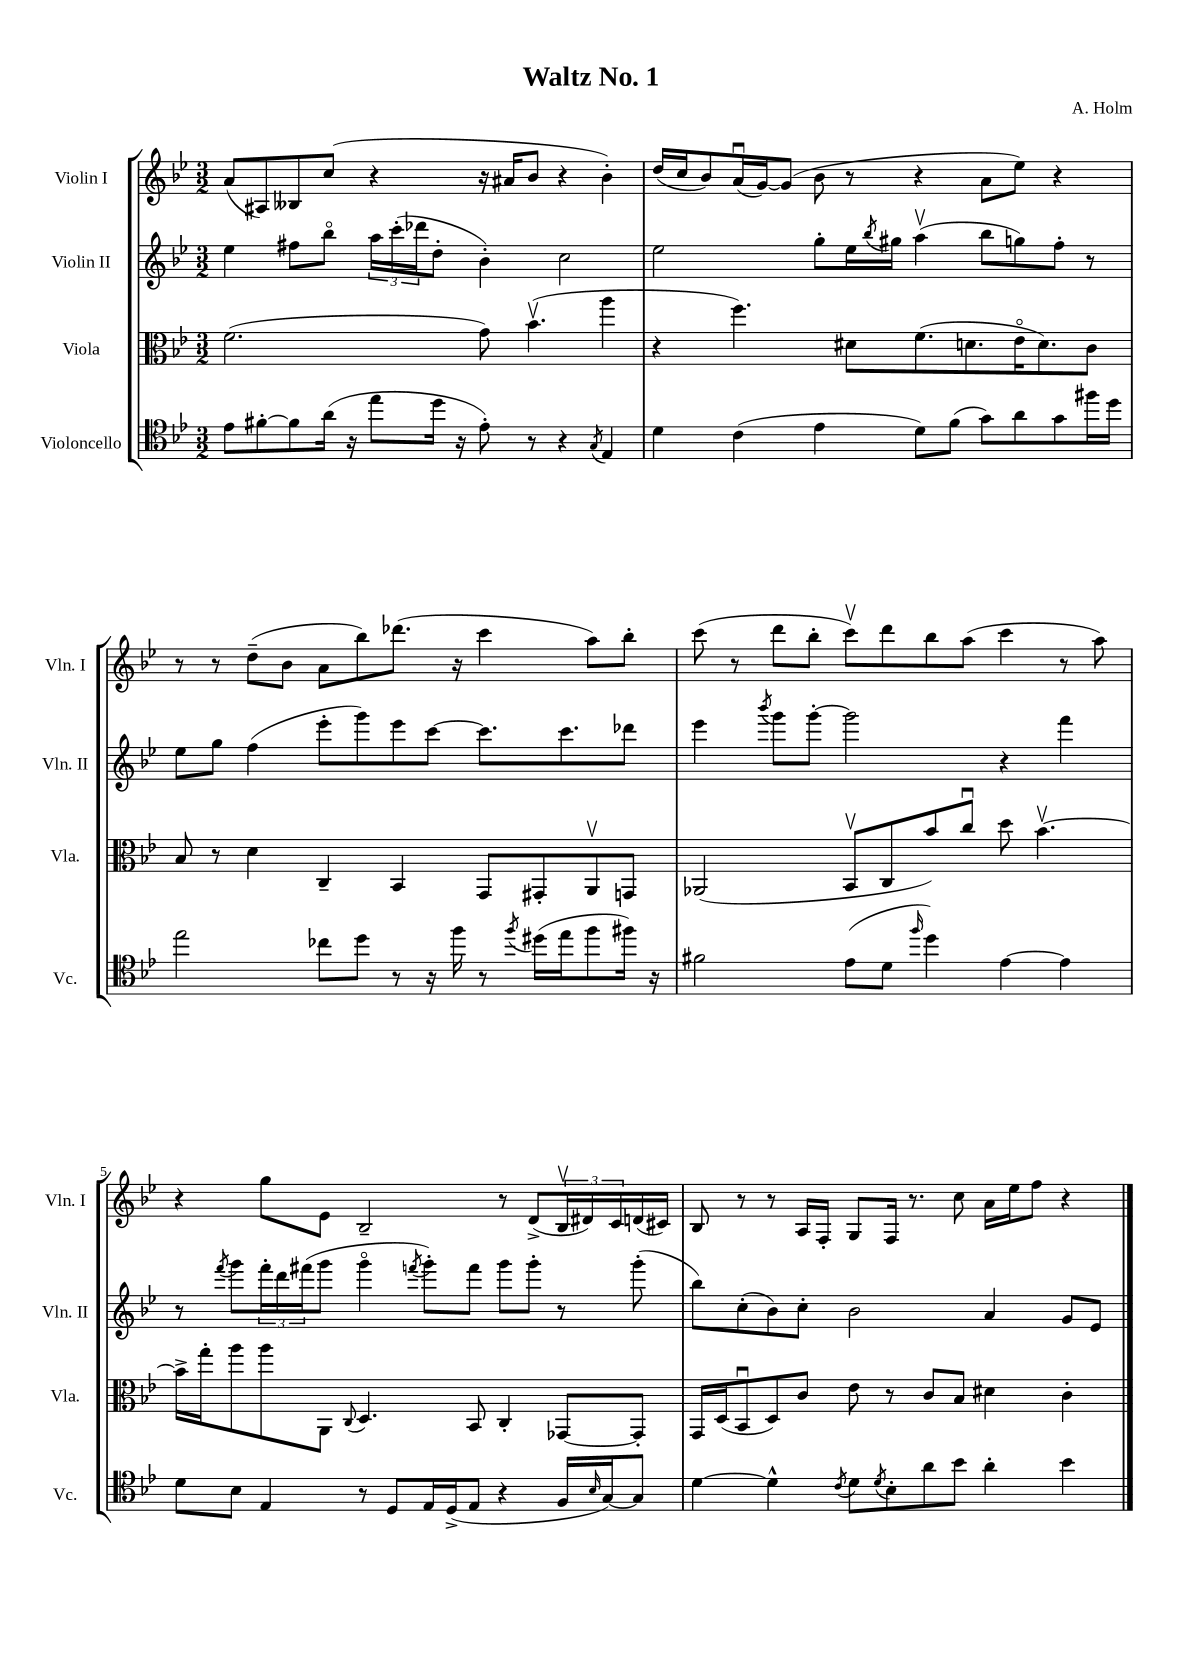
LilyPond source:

\header { title = "Waltz No. 1" composer = "A. Holm" }
<<
\new StaffGroup <<
\new Staff = "s0" \with { instrumentName = "Violin I" shortInstrumentName = "Vln. I" } {
    \clef treble \key bes \major \numericTimeSignature \time 3/2
    a'8( ais8) beses8 c''8( r4 r16 ais'16 bes'8 r4 bes'4-.) |
    d''16( c''16 bes'8) a'16\downbow( g'16~) g'8( bes'8 r8 r4 a'8 ees''8) r4 |
    r8 r8 d''8--( bes'8 a'8 bes''8) des'''8.( r16 c'''4 a''8) bes''8-. |
    c'''8( r8 d'''8 bes''8-. c'''8\upbow) d'''8 bes''8 a''8( c'''4 r8 a''8) |
    r4 g''8 ees'8 bes2-- r8 d'8->( \tuplet 3/2 { bes16\upbow dis'16) c'16 } d'16( cis'16) |
    bes8 r8 r8 a16 f16-. g8 f16 r8. c''8 a'16 ees''16 f''8 r4 \bar "|." |
}
\new Staff = "s1" \with { instrumentName = "Violin II" shortInstrumentName = "Vln. II" } {
    \clef treble \key bes \major \numericTimeSignature \time 3/2
    ees''4 fis''8 bes''8\flageolet \tuplet 3/2 { a''16 c'''16-.( des'''16 } d''8-. bes'4-.) c''2 |
    ees''2 g''8-. ees''16 \acciaccatura { bes''8 } gis''16 a''4\upbow( bes''8 g''8) f''8-. r8 |
    ees''8 g''8 f''4( ees'''8-. g'''8) ees'''8 c'''8~ c'''8. c'''8. des'''8 |
    ees'''4 \acciaccatura { bes'''8 } g'''8 g'''8~-. g'''2 r4 f'''4 |
    r8 \acciaccatura { f'''8 } g'''8 \tuplet 3/2 { f'''16-. d'''16 fis'''16( } g'''8 g'''4\flageolet \acciaccatura { f'''8 } g'''8-.) f'''8 g'''8 g'''8-. r8 g'''8-.( |
    bes''8) c''8-.( bes'8) c''8-. bes'2 a'4 g'8 ees'8 \bar "|." |
}
\new Staff = "s2" \with { instrumentName = "Viola" shortInstrumentName = "Vla." } {
    \clef alto \key bes \major \numericTimeSignature \time 3/2
    f'2.( g'8) bes'4.\upbow( a''4 |
    r4 f''4.) dis'8 f'8.( d'8. ees'16\flageolet d'8.) c'8 |
    bes8 r8 d'4 c4-- bes,4 g,8 gis,8-. a,8\upbow g,8 |
    aes,2( bes,8\upbow c8 bes'8) c''8\downbow d''8 bes'4.~\upbow |
    bes'16-> g''16-. a''8 a''8 a,8 \appoggiatura { c8 } d4. bes,8 c4-. ges,8~ ges,8-. |
    g,16 d16( bes,8\downbow d8) c'8 ees'8 r8 c'8 bes8 dis'4 c'4-. \bar "|." |
}
\new Staff = "s3" \with { instrumentName = "Violoncello" shortInstrumentName = "Vc." } {
    \clef tenor \key bes \major \numericTimeSignature \time 3/2
    ees'8 fis'8~-. fis'8 a'16( r16 ees''8 d''16 r16 ees'8-.) r8 r4 \acciaccatura { g8 } ees4 |
    d'4 c'4( ees'4 d'8) f'8( g'8) a'8 g'8 fis''16 d''16 |
    ees''2 ces''8 d''8 r8 r16 f''16 r8 \acciaccatura { f''8 } dis''16( ees''16 f''8 fis''16) r16 |
    fis'2 ees'8( d'8 \grace { f''16 } d''4) ees'4~ ees'4 |
    d'8 bes8 ees4 r8 d8 ees16 d16->( ees8 r4 f16 \grace { bes16 } g16~) g8 |
    d'4~ d'4-^ \acciaccatura { c'8 } d'8 \acciaccatura { d'8 } bes8-. a'8 bes'8 a'4-. bes'4 \bar "|." |
}
>>
>>
\layout { \context { \Score \override BarNumber.break-visibility = ##(#f #t #t) barNumberVisibility = #(every-nth-bar-number-visible 5) } }
